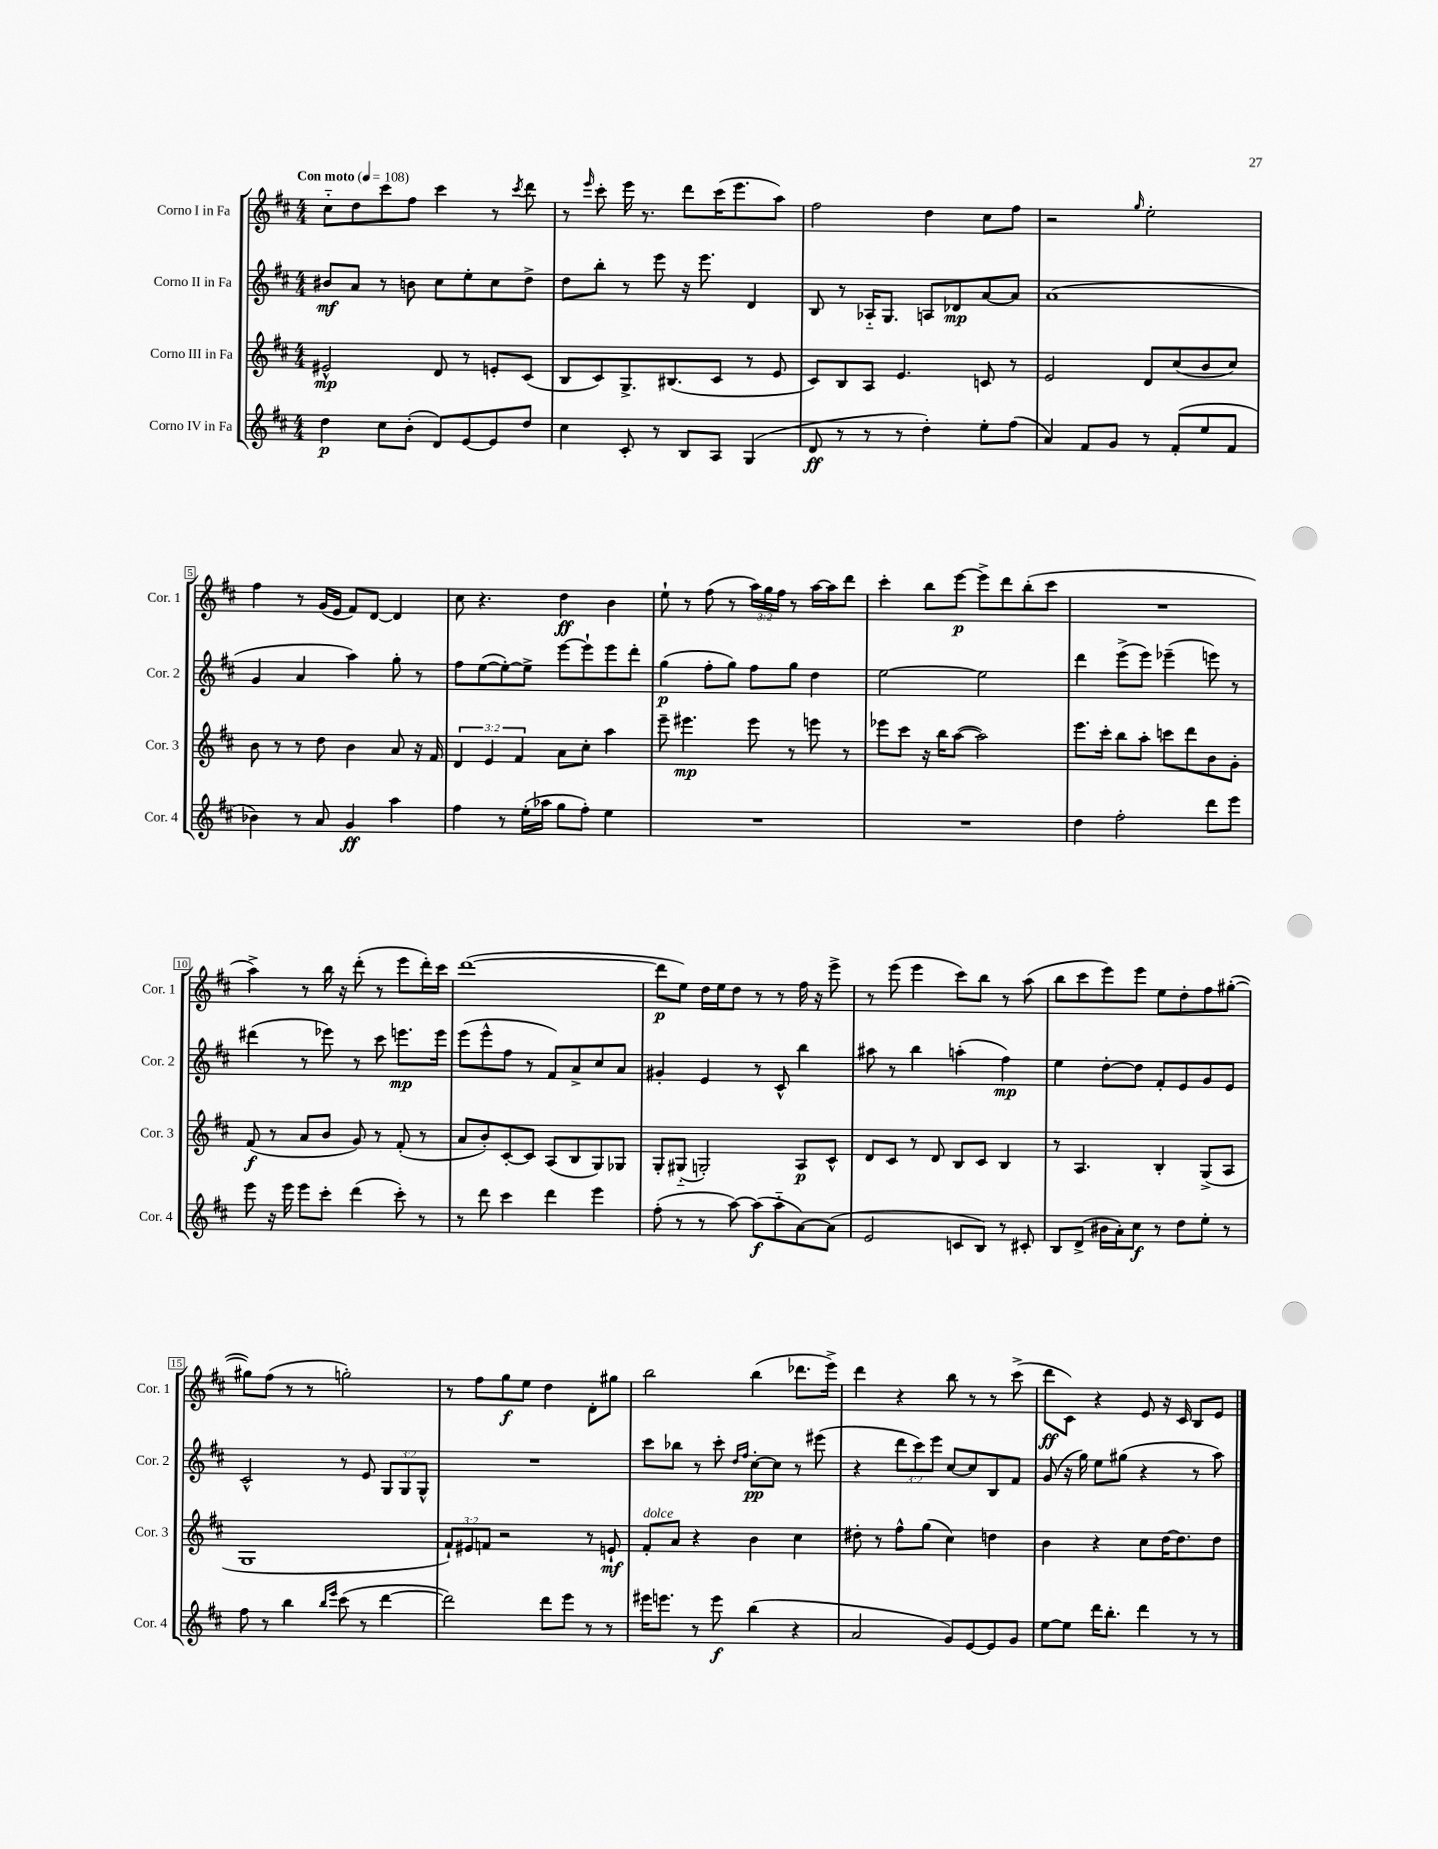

**kern	**kern	**kern	**kern
*staff4	*staff3	*staff2	*staff1
*clefG2	*clefG2	*clefG2	*clefG2
*k[f#c#]	*k[f#c#]	*k[f#c#]	*k[f#c#]
*M4/4	*M4/4	*M4/4	*M4/4
*MM108	*MM108	*MM108	*MM108
4dd	2e#^^	8b#	8cc#'~
.	.	8a	8dd
8cc#	.	8r	8ccc#
(8b'	.	8b	8ff#
8d)	8d	8cc#	4ccc#
[8e	8r	8ee'	.
8e]	8e'	8cc#	8r
.	.	.	8qccc#
8dd	(8c#	8dd^	8ddd
=	=	=	=
4cc#	8B	8dd	8r
.	.	.	16qqeee
.	8c#)	8bb'	8ccc#'
8c#'	8.G^	8r	16eee
.	.	.	8.r
8r	.	8eee	.
.	(8.B#	.	.
8B	.	16r	8ddd
.	.	8.eee	.
8A	8c#	.	(16ccc#
.	.	.	8.eee
(4G	8r	4d	.
.	8e	.	8aa)
=	=	=	=
8d	8c#)	8B	2ff#
8r	8B	8r	.
8r	8A	16A-'~	.
.	.	8.G	.
8r	4.e	.	.
4dd')	.	8A	4dd
.	.	8d-	.
8ee'	8c	[8a	8cc#
(8ff#	8r	8a]	8ff#
=	=	=	=
4a)	2e	(1a	2r
8f#	.	.	.
8g	.	.	.
.	.	.	16qqgg
8r	8d	.	2ee'
(8f#'	(8cc#	.	.
8ee	8b	.	.
8f#	8cc#)	.	.
=	=	=	=
4b-)	8b	4g	4ff#
.	8r	.	.
8r	8r	4a	8r
8a	8dd	.	(16g
.	.	.	16e
4g	4b	4aa)	8f#)
.	.	.	[8d
4aa	8a	8gg'	4d]
.	16r	8r	.
.	16f#	.	.
=	=	=	=
4ff#	6d	8ff#	8cc#
.	.	([8ee	4.r
.	6e	.	.
8r	.	8ee'_)	.
.	6f#	.	.
(16ee'	.	8ee^]	.
16aa-	.	.	.
8gg	8a	[8eee	4dd
8ff#')	8cc#'	8eee`]	.
4ee	4aa	8eee	4b
.	.	8ddd'	.
=	=	=	=
1r	8eee~	(4gg	8ee`
.	4.eee#	.	8r
.	.	8ff#'	(8ff#
.	.	8gg)	8r
.	8eee#	8ff#	24aa)
.	.	.	24gg
.	.	.	24ff#
.	8r	8gg	8r
.	8eee	4dd	[16aa
.	.	.	16aa]
.	8r	.	8ddd
=	=	=	=
1r	8eee-	[2ee	4ccc#'
.	8ccc#	.	.
.	16r	.	8bb
.	16bb	.	.
.	([8aa	.	[8eee
.	2aa])	2ee]	8eee^]
.	.	.	8ddd
.	.	.	(8bb'
.	.	.	8ccc#
=	=	=	=
4dd	8.eee	4ddd	1r
.	16ccc#'	.	.
2ff#'	8bb	(8eee^	.
.	8aa'	8eee)	.
.	8ccc	(4eee-~	.
.	8ddd	.	.
8ddd	8b	8eee)	.
8eee	8g'	8r	.
=	=	=	=
8eee	(8f#	(4ddd#	4aa^)
16r	8r	.	.
16eee	.	.	.
8eee	8a	8r	8r
8ccc#'	8b	8eee-)	16bb
.	.	.	16r
(4ddd	8g)	8r	(8ddd'
.	8r	8ccc#	8r
8ccc#')	(8f#'	8.eee	8eee
8r	8r	.	16ddd')
.	.	16eee	16ccc#
=	=	=	=
8r	8a	(8eee	([1ddd
8ddd	8b')	8eee^^	.
4ccc#	[8c#'	8ff#	.
.	8c#]	8r	.
4ddd	(8A	8f#)	.
.	8B	8a^	.
4eee	8G)	8cc#	.
.	8G-	8a	.
=	=	=	=
(8ff#'	8G'	4g#'	8ddd]
8r	(8G#'~	.	8ee)
8r	2G')	4e	16dd
.	.	.	16ee
[8aa)	.	.	8dd
(8aa]	.	8r	8r
8aa'~	.	8c#^^	8r
[8a)	8A	4bb	16ff#
.	.	.	16r
(8a]	8c#^^	.	8eee^
=	=	=	=
2e	8d	8aa#	8r
.	8c#	8r	(8eee
.	8r	4bb	4eee
.	8d	.	.
8c	8B	(4aa'	8ccc#)
8B)	8c#	.	8bb
8r	4B	4ff#)	8r
8c#'	.	.	(8aa
=	=	=	=
8B	8r	4ee	8bb
(8d^	4.A	.	8ccc#
16b#	.	[8dd'	8eee)
16a')	.	.	.
8cc#	.	8dd]	8eee
8r	4B'	8f#'	8ee
8dd	.	8e	8dd'
8ee'	(8G^	8g	8ff#
8r	8A	8e	([8gg#'
=	=	=	=
8ff#	1G	2c#^^	8gg#])
8r	.	.	(8ff#
4bb	.	.	8r
.	.	.	8r
16qqbb	.	.	.
16qqeee	.	.	.
(8ccc#	.	8r	2gg')
8r	.	8e	.
[4ddd	.	12G	.
.	.	12G	.
.	.	12G^^	.
=	=	=	=
2ddd])	12f#`)	1r	8r
.	12e#	.	.
.	.	.	8ff#
.	12f	.	.
.	2r	.	8gg
.	.	.	8ee
8ddd	.	.	4dd
8eee	.	.	.
8r	8r	.	8d'
8r	8e`	.	8gg#
=	=	=	=
16eee#	8f#'	8ccc#	2bb
8.eee	.	.	.
.	8a	8bb-	.
8r	4r	8r	.
8eee	.	8ccc#'	.
.	.	16qqdd	.
.	.	16qqff#	.
(4bb	4b	[8cc#'	(4bb
.	.	8cc#]	.
4r	4cc#	8r	8.ddd-
.	.	(8eee#	.
.	.	.	16eee^)
=	=	=	=
2a	8dd#'	4r	4ddd
.	8r	.	.
.	8ff#^^	12ddd	4r
.	.	12ccc#)	.
.	(8gg	.	.
.	.	12eee	.
8g)	4cc#)	[8cc#	8bb
[8e	.	8cc#]	8r
8e]	4dd	8B	8r
8g	.	8f#	(8ccc#^
=	=	=	=
[8ee	4b	(8g	8ddd
8ee]	.	16r	8c#)
.	.	16gg)	.
16ddd	4r	8ee	4r
8.bb'	.	.	.
.	.	(8gg#	.
4ddd	8cc#	4r	8e
.	[16dd	.	16r
.	8.dd]	.	16c#
8r	.	8r	8B
8r	8dd	8aa)	8e
==	==	==	==
*-	*-	*-	*-
